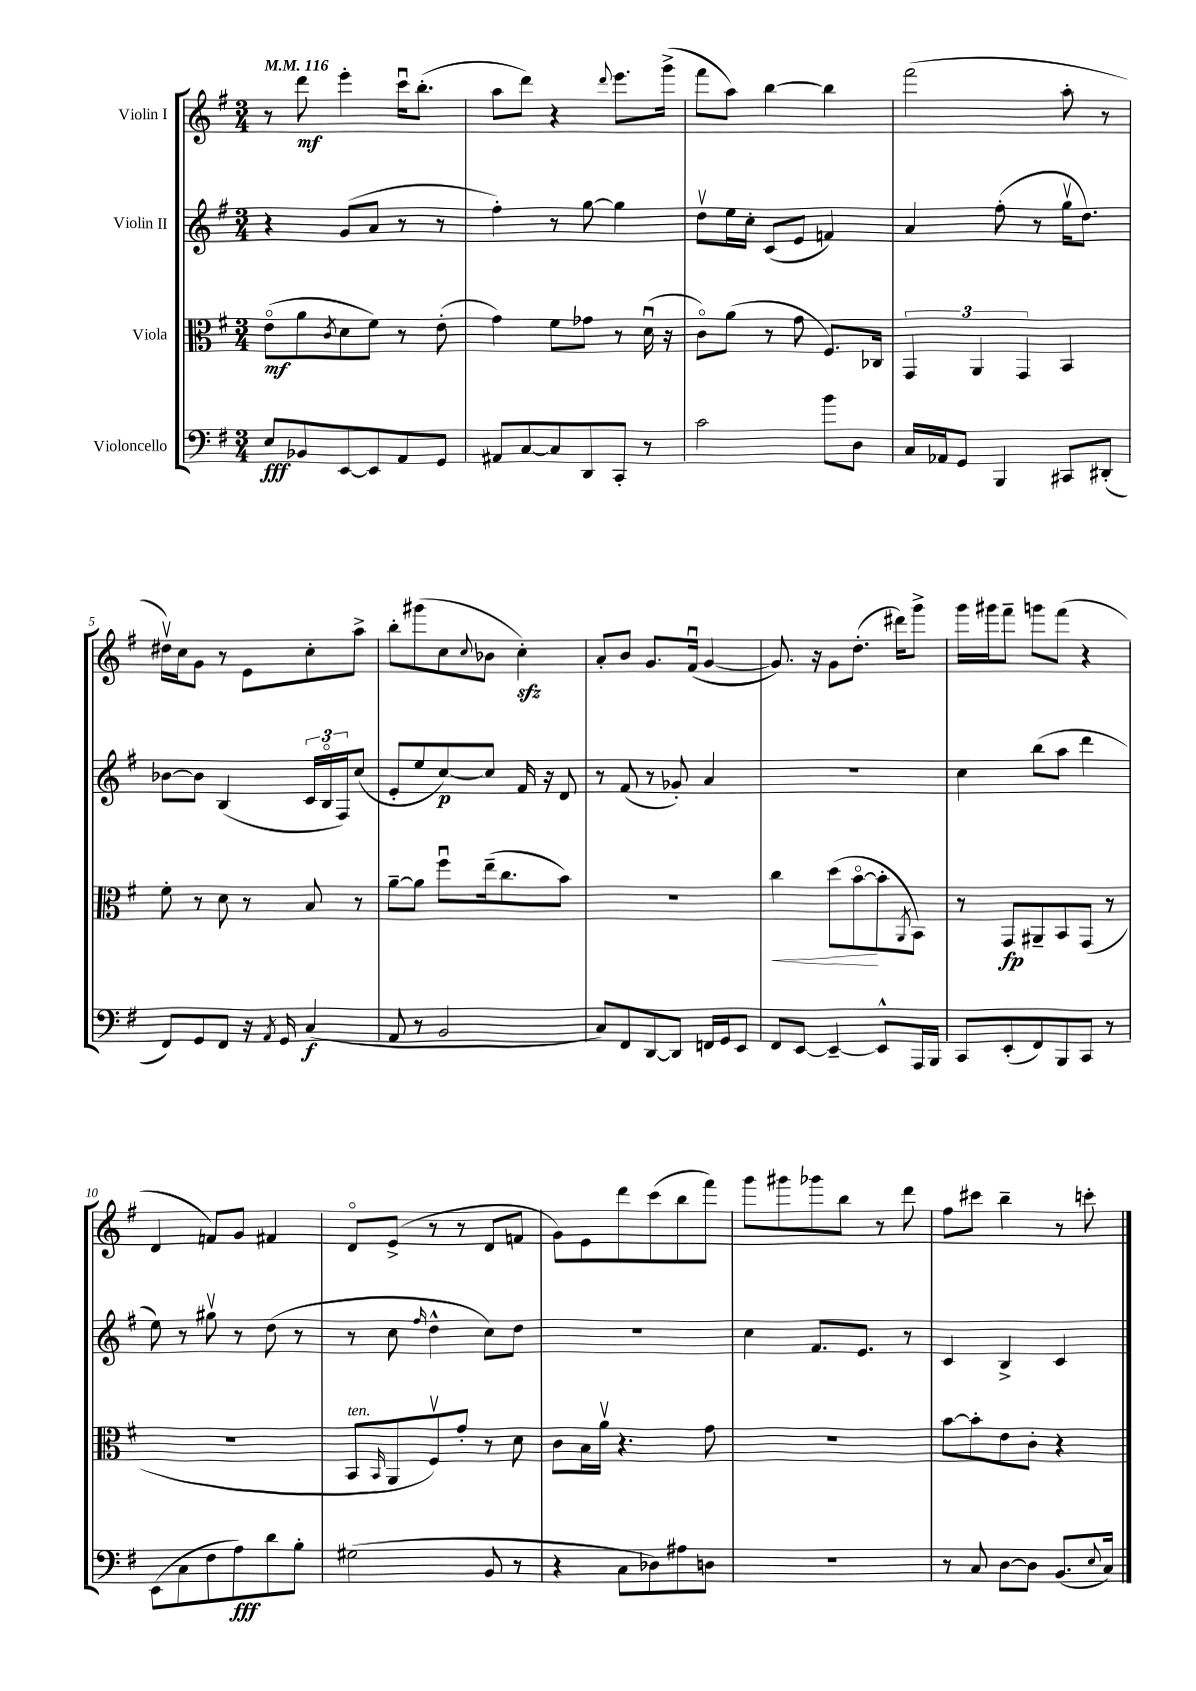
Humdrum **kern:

**kern	**kern	**kern	**kern
*staff4	*staff3	*staff2	*staff1
*clefF4	*clefC3	*clefG2	*clefG2
*k[f#]	*k[f#]	*k[f#]	*k[f#]
*M3/4	*M3/4	*M3/4	*M3/4
*MM116	*MM116	*MM116	*MM116
8E	(8eo	4r	8r
8BB-	8a	.	8ddd
.	8qc	.	.
[8EE	8d	(8g	4eee'
8EE]	8f#)	8a	.
8AA	8r	8r	16cccu
.	.	.	(8.bb'
8GG	(8e'	8r	.
=	=	=	=
8AA#	4g)	4ff#')	8aa
[8C	.	.	8ddd)
8C]	8f#	8r	4r
8DD	8g-	[8gg	.
.	.	.	8qqddd
8CC'	8r	4gg]	8.eee
8r	(16du	.	.
.	16r	.	(16ggg^
=	=	=	=
2c	8co)	8ddv	8fff#
.	(8a	16ee	8aa)
.	.	16cc'	.
.	8r	(8c	[4bb
.	8g	8e	.
8b	8.F#)	4f)	4bb]
8D	.	.	.
.	16C-	.	.
=	=	=	=
16C	6GG	4a	(2fff#
16AA-	.	.	.
8GG	.	.	.
.	6AA	.	.
4BBB	.	(8ff#'	.
.	6GG	.	.
.	.	8r	.
8CC#	4BB	16ggv	8aa'
.	.	8.dd)	.
(8DD#'	.	.	8r
=	=	=	=
8FF#)	8f#'	[8b-	16dd#v)
.	.	.	16cc
8GG	8r	8b-]	8g
8FF#	8d	(4B	8r
16r	8r	.	8e
8qAA	.	.	.
16GG	.	.	.
(4C	8B	24c	8cc'
.	.	24Bo	.
.	.	24F#)	.
.	8r	(8cc	8aa^
=	=	=	=
8AA	[8a~	8e'	8bb'
8r	8a]	8ee	(8ggg#
2BB	8ff#u	[8cc)	8cc
.	.	.	8qqcc
.	(16ee~	8cc]	8b-
.	8.cc	.	.
.	.	16f#	4cc')
.	.	16r	.
.	8b)	8d	.
=	=	=	=
8C)	2.r	8r	8a'
8FF#	.	(8f#	8b
[8DD	.	8r	8.g
8DD]	.	8g-')	.
.	.	.	(16f#u
16FF	.	4a	[4g
16GG	.	.	.
8EE	.	.	.
=	=	=	=
8FF#	4cc	2.r	8.g])
[8EE	.	.	.
.	.	.	16r
4EE~_	(8dd	.	8g
.	[8bo	.	(8.dd'
8EE^^]	8b']	.	.
.	.	.	16ddd#)
.	8qAA	.	.
16AAA	8BB)	.	8ggg^
16BBB	.	.	.
=	=	=	=
8CC	8r	4cc	16ggg
.	.	.	16ggg#
(8EE'	8GG	.	8fff#~
8FF#)	8AA#~	(8bb	8ggg
8BBB	8BB	8aa	(8fff#
8CC	(8GG	4ddd	4r
8r	8r	.	.
=	=	=	=
(8EE	2.r	8ee)	4d
8C	.	8r	.
8F#	.	8gg#v	8f)
8A)	.	8r	8g
8d	.	(8dd	4f#
8B'	.	8r	.
=	=	=	=
(2G#	8BB	8r	8do
.	16qqBB	.	.
.	8AA	8cc	(8e^
.	.	16qqff#	.
.	8F#v)	4dd^^	8r
.	8g'	.	8r
8BB	8r	8cc)	8d
8r	8d	8dd	8f
=	=	=	=
4r	8c	2.r	8g)
.	16B	.	8e
.	16av	.	.
8C	4.r	.	8ddd
8D-)	.	.	(8ccc
8A#	.	.	8bb
8D	8g	.	8fff#)
=	=	=	=
2.r	2.r	4cc	8ggg
.	.	.	8ggg#
.	.	8.f#	8ggg-
.	.	.	8bb
.	.	8.e	.
.	.	.	8r
.	.	8r	8ddd
=	=	=	=
8r	[8b	4c	8ff#
8C	8b']	.	8ccc#
[8D	8e	4B^	4bb~
8D]	8c'	.	.
(8.BB	4r	4c	8r
.	.	.	8ccc'
8qqE	.	.	.
16C)	.	.	.
==	==	==	==
*-	*-	*-	*-
